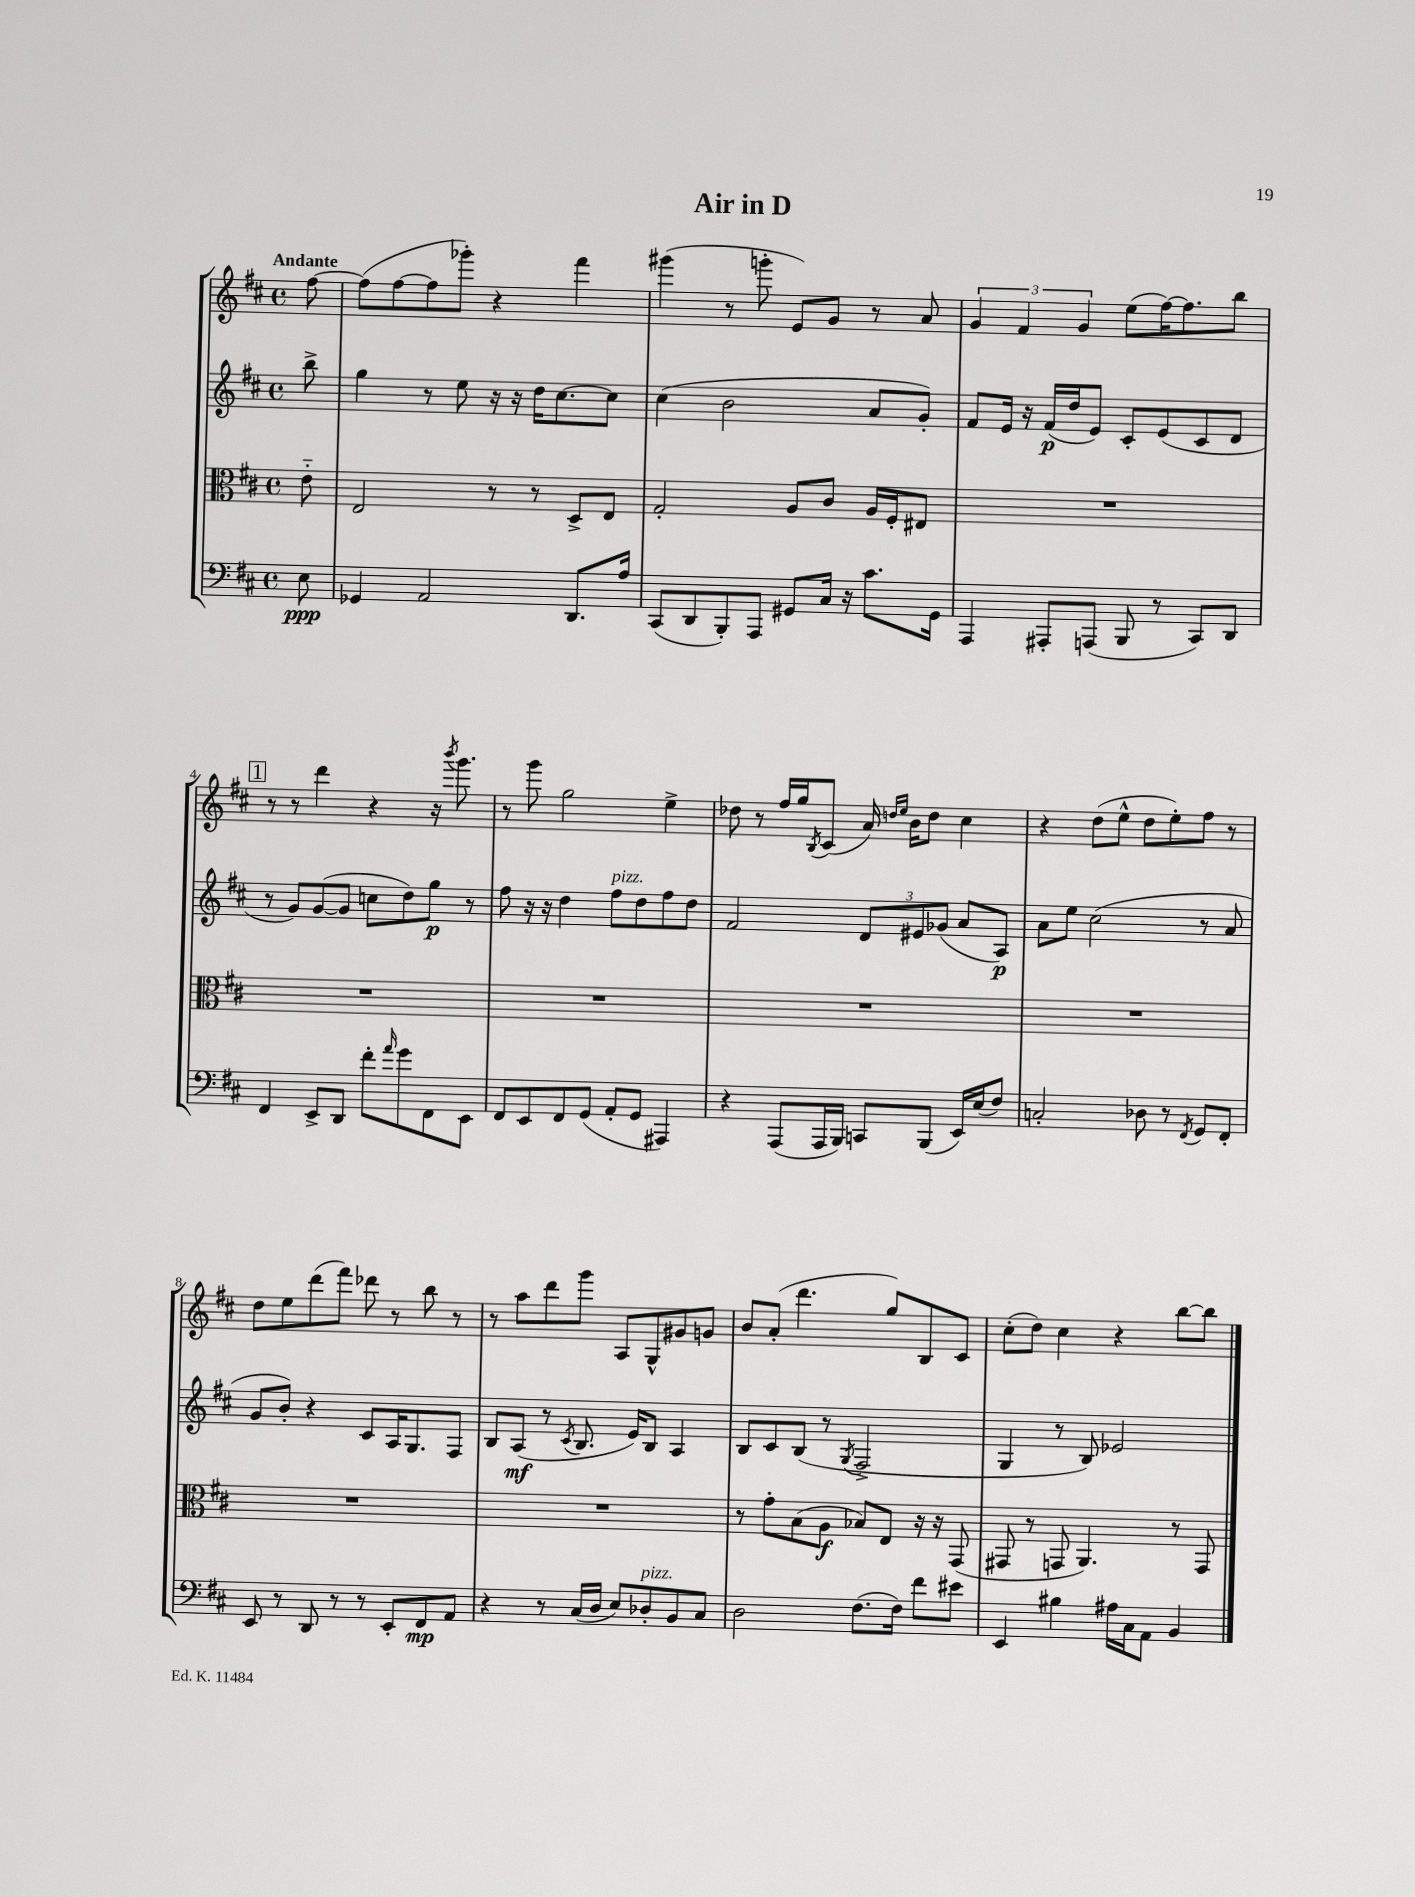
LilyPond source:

\header { title = "Air in D" }
<<
\new StaffGroup <<
\new Staff = "s0" {
    \clef treble \key d \major \defaultTimeSignature \time 4/4 \partial 8 \tempo "Andante"
    fis''8~ |
    fis''8( fis''8~ fis''8 ges'''8-.) r4 fis'''4 |
    gis'''4( r8 g'''8-. e'8) g'8 r8 a'8 |
    \tuplet 3/2 { g'4 fis'4 g'4 } e''8( fis''16~) fis''8. b''8 |
    \mark \markup { \box "1" } r8 r8 d'''4 r4 r16 \acciaccatura { b'''8 } g'''8. |
    r8 g'''8 g''2 e''4-> |
    des''8 r8 fis''16 g''16 \acciaccatura { b8 } cis'8( a'16) \grace { d''16 e''16 } b'16 d''8 cis''4 |
    r4 d''8( e''8-^ d''8 e''8-.) fis''8 r8 |
    d''8 e''8 d'''8( fis'''8) des'''8 r8 b''8 r8 |
    r8 a''8 d'''8 g'''8 a8 g8-^ gis'8 g'8 |
    b'8 a'8-.( d'''4. g''8) b8 cis'8 |
    cis''8-.( d''8) cis''4 r4 b''8~ b''8 \bar "|." |
}
\new Staff = "s1" {
    \clef treble \key d \major \defaultTimeSignature \time 4/4 \partial 8
    b''8-> |
    g''4 r8 e''8 r16 r16 d''16 cis''8.~ cis''8 |
    cis''4( b'2 a'8 g'8-.) |
    fis'8 e'16 r16 fis'16\p( d''16 e'8) cis'8-. e'8( cis'8 d'8 |
    \mark \markup { \box "1" } r8 g'8) g'8~( g'8 c''8 d''8) g''8\p r8 |
    fis''8 r16 r16 d''4 fis''8^\markup { \italic "pizz." } d''8 fis''8 d''8 |
    fis'2 \tuplet 3/2 { d'8 eis'8 ges'8( } a'8 a8\p) |
    a'8 e''8 cis''2( r8 a'8 |
    g'8 b'8-.) r4 cis'8 a16 g8. fis8 |
    b8 a8\mf( r8 \acciaccatura { cis'8 } b8. e'16) b8 a4 |
    b8 cis'8 b8( r8 \acciaccatura { g8 } fis2-> |
    g4 r8 b8) ees'2 \bar "|." |
}
\new Staff = "s2" {
    \clef alto \key d \major \defaultTimeSignature \time 4/4 \partial 8
    e'8-_ |
    e2 r8 r8 d8-> e8 |
    g2-. a8 cis'8 a16 fis16-. eis8 |
    R1 |
    \mark \markup { \box "1" } R1 |
    R1 |
    R1 |
    R1 |
    R1 |
    R1 |
    r8 g'8-. b8( a8\f bes8) e8 r16 r16 g,8( |
    gis,8 r8 g,8 a,4.) r8 g,8 \bar "|." |
}
\new Staff = "s3" {
    \clef bass \key d \major \defaultTimeSignature \time 4/4 \partial 8
    e8\ppp |
    ges,4 a,2 d,8. a16 |
    cis,8( d,8 b,,8-.) a,,8 gis,8 cis16 r16 cis'8. gis,16 |
    a,,4 ais,,8-. a,,8( b,,8 r8 cis,8) d,8 |
    \mark \markup { \box "1" } fis,4 e,8-> d,8 fis'8-. \grace { a'16 } g'8 fis,8 e,8 |
    fis,8 e,8 fis,8 g,8( a,8-. g,8 ais,,4) |
    r4 a,,8( a,,16 b,,16) c,8 b,,8( e,16) e16( fis8) |
    c2-. des8 r8 \acciaccatura { fis,8 } g,8 fis,8-. |
    e,8 r8 d,8 r8 r8 e,8-. fis,8\mp a,8 |
    r4 r8 cis16( d16 e8) des8-.^\markup { \italic "pizz." } b,8 cis8 |
    d2 fis8.( fis16) fis'8 eis'8 |
    e,4 bis4 ais16 cis16 a,8 b,4 \bar "|." |
}
>>
>>
